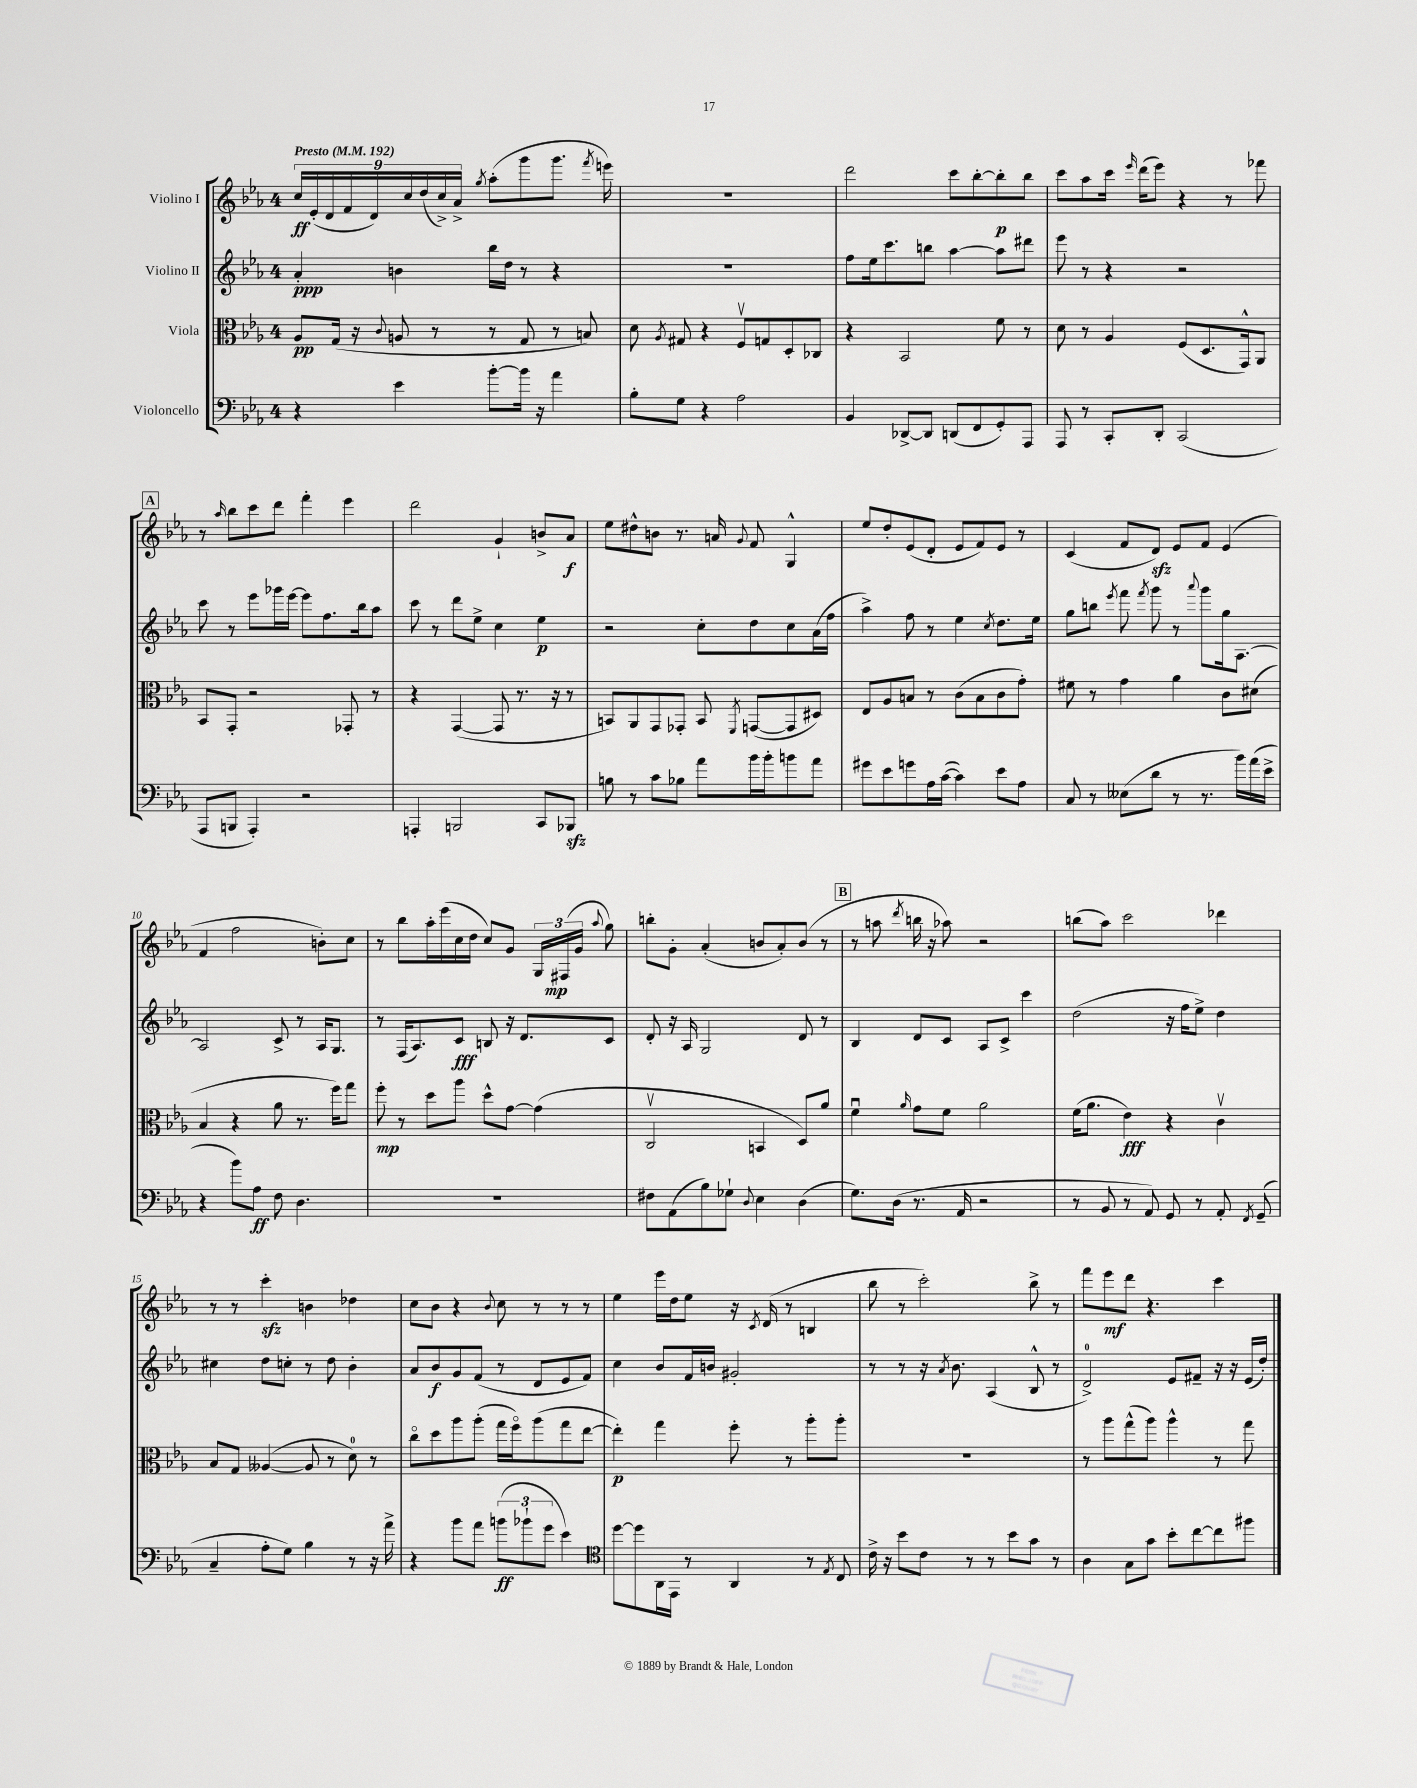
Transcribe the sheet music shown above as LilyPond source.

<<
\new StaffGroup <<
\new Staff = "s0" \with { instrumentName = "Violino I" } {
    \clef treble \key ees \major \once \override Staff.TimeSignature.style = #'single-digit \time 4/4 \tempo "Presto" 4 = 192
    \autoBeamOff \tuplet 9/8 { c''16[\ff ees'16-.( d'16 f'16 d'16) c''16 d''16( c''16->) aes'16]-> } \acciaccatura { g''8 } aes''8[-.( g'''8 g'''8.] \acciaccatura { f'''8 } e'''16) |
    R1 |
    d'''2 c'''8[ bes''8~-. bes''8-.\p bes''8] |
    c'''8[ aes''8 c'''16] \grace { ees'''16 } d'''16[( ees'''8]) r4 r8 fes'''8 |
    \mark \markup { \box "A" } r8 \grace { aes''16 } bes''8[ c'''8 d'''8] f'''4-. ees'''4 |
    d'''2 g'4-! b'8[-> aes'8]\f |
    ees''8[ dis''8-^ b'8] r8. a'16 \appoggiatura { g'8 } f'8 g4-^ |
    ees''8[ d''8-. ees'8( d'8]-. ees'8[ f'8) ees'8] r8 |
    c'4( f'8[ d'8]\sfz) ees'8[ f'8] ees'4( |
    f'4 f''2 b'8[-.) c''8] |
    r8 bes''8[ aes''16-. ees'''16( c''16 d''16] c''8[) g'8] \tuplet 3/2 { g16[ fis16\mp( g'16] } \appoggiatura { aes''8 } g''8) |
    b''8[-. g'8]-. aes'4-.( b'8[ aes'8-.) b'8]( r8 |
    \mark \markup { \box "B" } r8 a''8 \acciaccatura { d'''8 } b''16 r16 aes''8) r2 |
    b''8[( aes''8]) c'''2 des'''4 |
    r8 r8 c'''4-.\sfz b'4 des''4 |
    c''8[ bes'8] r4 \appoggiatura { bes'8 } c''8 r8 r8 r8 |
    ees''4 ees'''16[ d''16 ees''8] r16 \acciaccatura { c'8 } d'16( r8 b4 |
    bes''8 r8 c'''2-.) bes''8-> r8 |
    f'''8[ ees'''8\mf d'''8] r4. c'''4 \bar "|." |
}
\new Staff = "s1" \with { instrumentName = "Violino II" } {
    \clef treble \key ees \major \once \override Staff.TimeSignature.style = #'single-digit \time 4/4
    \autoBeamOff aes'4-.\ppp b'4 bes''16[ d''16] r8 r4 |
    R1 |
    f''8[ ees''16 c'''8. b''8] aes''4~ aes''8[ dis'''8] |
    ees'''8 r8 r4 r2 |
    \mark \markup { \box "A" } c'''8 r8 ees'''8[ ges'''16 ees'''16]~ ees'''8[ f''8. bes''16 aes''8] |
    c'''8 r8 d'''8[ ees''8]-> c''4 ees''4\p |
    r2 c''8[-. d''8 c''8 aes'16( f''16] |
    aes''4->) f''8 r8 ees''4 \acciaccatura { c''8 } d''8.[ ees''16] |
    g''8[ b''8] \acciaccatura { ees'''8 } f'''8 \acciaccatura { f'''8 } g'''8 r8 \appoggiatura { aes'''8 } g'''8[ g''16 aes8.]~ |
    aes2 c'8-> r8 aes16[ g8.] |
    r8 f16[( aes8.) c'8]\fff b8 r16 d'8.[ c'8] |
    d'8-. r16 aes16 g2 d'8 r8 |
    \mark \markup { \box "B" } bes4 d'8[ c'8] aes8[ c'8]-> c'''4 |
    d''2( r16 f''16[ ees''8]->) d''4 |
    cis''4 d''8[ c''8]-. r8 d''8 bes'4-. |
    aes'8[ bes'8\f g'8 f'8]( r8 d'8[ ees'8 f'8]) |
    c''4 bes'8[ f'16 b'16] gis'2-. |
    r8 r8 r16 \acciaccatura { aes'8 } bes'8. aes4( bes8-^ r8 |
    d'2-0->) ees'8[ fis'8]-- r16 r16 ees'16[( d''16]-.) \bar "|." |
}
\new Staff = "s2" \with { instrumentName = "Viola" } {
    \clef alto \key ees \major \once \override Staff.TimeSignature.style = #'single-digit \time 4/4
    \autoBeamOff aes8[\pp g16]( r16 \appoggiatura { c'8 } a8 r8 r8 g8 r8 b8) |
    d'8 \acciaccatura { aes8 } gis8 r4 f8[\upbow g8 d8-. ces8] |
    r4 bes,2 f'8 r8 |
    d'8 r8 aes4 f8[( d8. g,16-^) aes,8] |
    \mark \markup { \box "A" } bes,8[ g,8]-. r2 ges,8-. r8 |
    r4 g,4~( g,8 r8. r16 r8 |
    b,8[) aes,8 g,8 ges,8]-. b,8 \acciaccatura { f,8 } g,8[~( g,8 dis8]) |
    ees8[ aes8 b8] r8 c'8[( b8 c'8 g'8]-.) |
    fis'8 r8 g'4 aes'4 c'8[ dis'8]( |
    bes4 r4 aes'8 r8. f''16[) g''8] |
    f''8-.\mp r8 d''8[ aes''8] d''8[-^ g'8]~ g'4( |
    c2\upbow b,4 d8[) aes'8] |
    \mark \markup { \box "B" } f'4\downbow \grace { aes'16 } g'8[ f'8] aes'2 |
    f'16[( aes'8.] ees'4\fff) r4 c'4\upbow |
    bes8[ g8] aeses4~( aeses8 r8 d'8-0) r8 |
    c''8[\flageolet d''8 aes''8 aes''8]-.( g''16[ f''16\flageolet) aes''8( g''8 ees''8]~ |
    ees''4-.\p) g''4 f''8-. r8 aes''8[-. aes''8]-. |
    R1 |
    r8 aes''8[ g''8-^( aes''8]) aes''4-^ r8 g''8 \bar "|." |
}
\new Staff = "s3" \with { instrumentName = "Violoncello" } {
    \clef bass \key ees \major \once \override Staff.TimeSignature.style = #'single-digit \time 4/4
    \autoBeamOff r4 ees'4 bes'8[~-. bes'16] r16 aes'4 |
    bes8[-. g8] r4 aes2 |
    bes,4 des,8[~-> des,8] d,8[( f,8 g,8-.) aes,,8] |
    aes,,8 r8 c,8[-. d,8]-. c,2( |
    \mark \markup { \box "A" } aes,,8[ b,,8] aes,,4-.) r2 |
    a,,4-. b,,2 c,8[ bes,,8]\sfz |
    b8 r8 c'8[ bes8] aes'8[ bes'16 bes'16-. b'8 aes'8] |
    gis'8[ ees'8 g'8 aes16 c'16]~( c'4) ees'8[ aes8] |
    c8 r8 eeses8[( d'8] r8 r8. bes'16[) aes'16( ees'16]-> |
    r4 bes'8[) aes8]\ff f8 d4. |
    R1 |
    fis8[ aes,8( bes8) ges8]-! \appoggiatura { d8 } ees4 d4( |
    \mark \markup { \box "B" } g8.[) d16]( r8. aes,16 r2 |
    r8 bes,8 r8 aes,8) g,8 r8 aes,8-. \acciaccatura { f,8 } g,8--( |
    c4-- aes8[-. g8]) bes4 r8 r16 aes'16-> |
    r4 bes'8[ aes'8] \tuplet 3/2 { b'8[\ff( bes'8-! g'8] } ees'4) |
    \clef tenor d''8[~ d''8 aes,16 ees,16] r8 aes,4 r8 \acciaccatura { ees8 } c8 |
    c'16-> r16 bes'8[ c'8] r8 r8 bes'8[ g'8] r8 |
    aes4 g8[ g'8] bes'8[-. c''8~ c''8 fis''8] \bar "|." |
}
>>
>>
